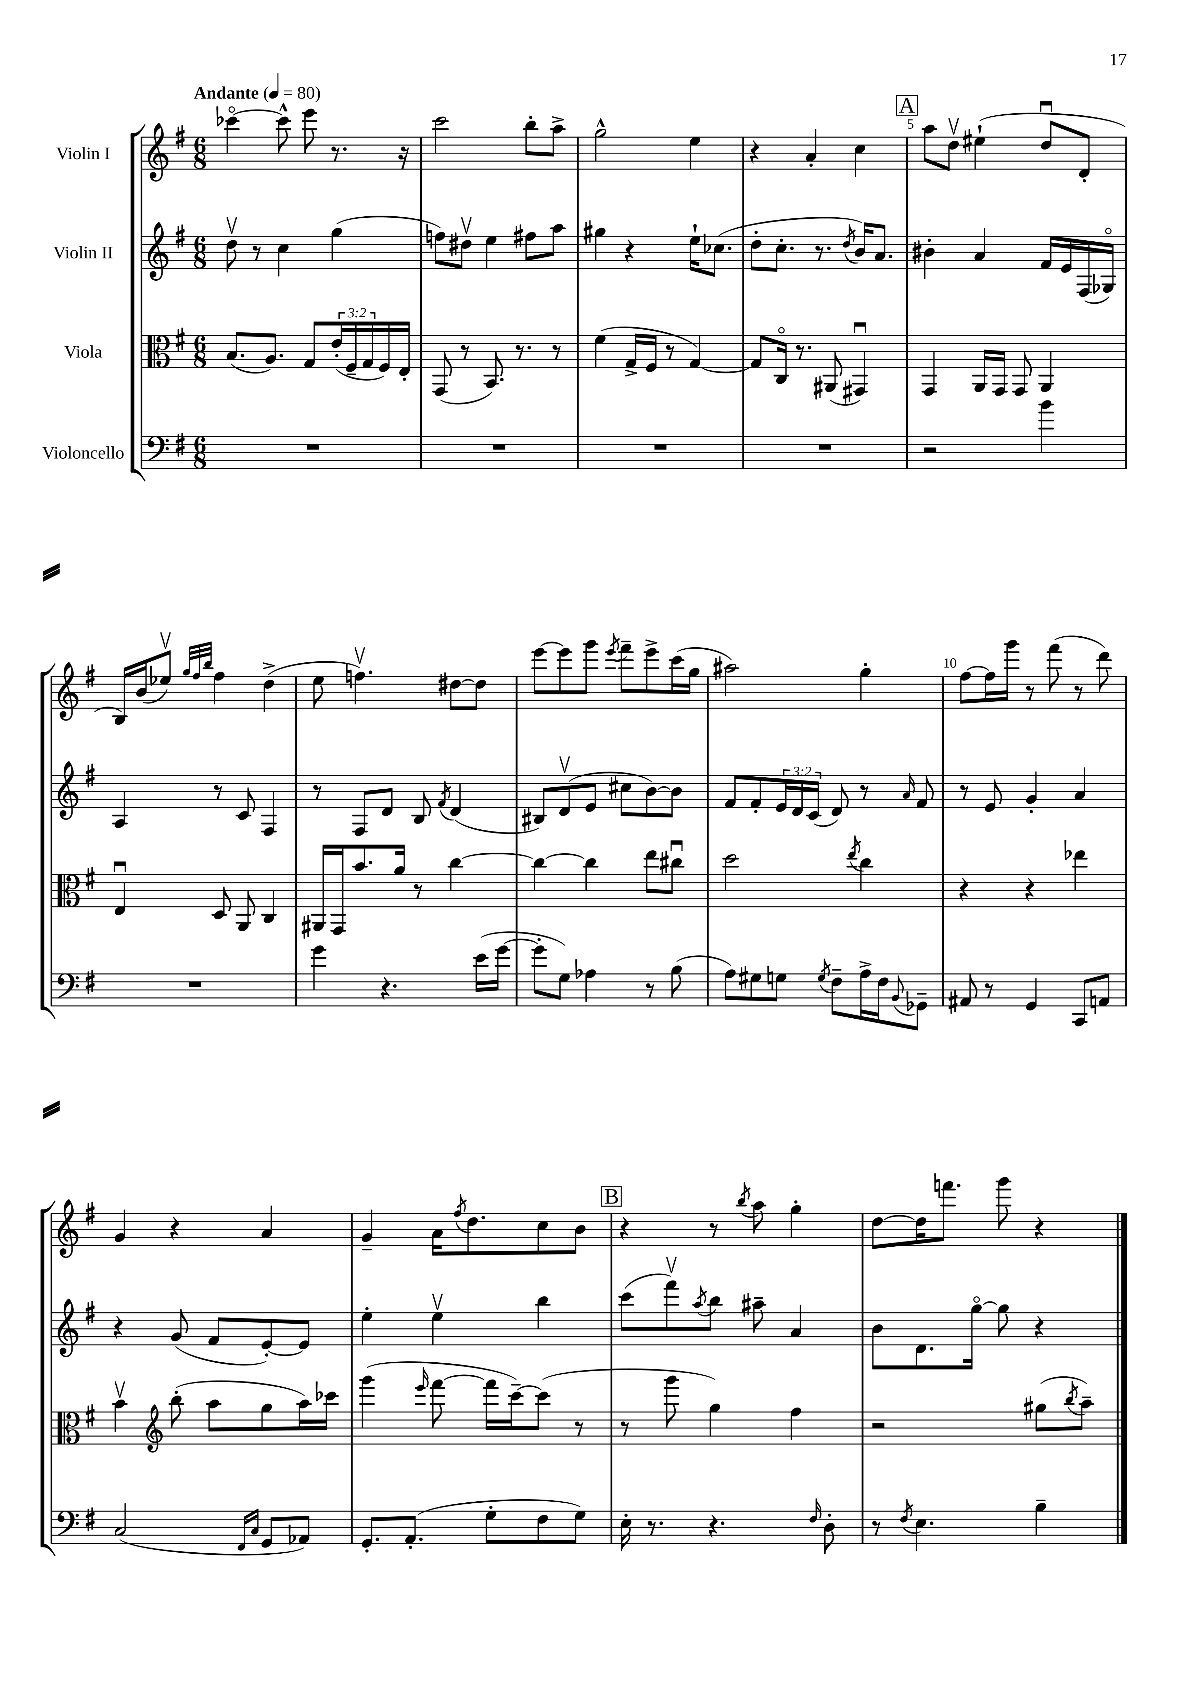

**kern	**kern	**kern	**kern
*part4	*part3	*part2	*part1
*staff4	*staff3	*staff2	*staff1
*I"Violoncello	*I"Viola	*I"Violin II	*I"Violin I
*clefF4	*clefC3	*clefG2	*clefG2
*k[f#]	*k[f#]	*k[f#]	*k[f#]
*M6/8	*M6/8	*M6/8	*M6/8
*MM80	*MM80	*MM80	*MM80
=1	=1	=1	=1
!	!	!	!LO:TX:a:B:t=Andante
2.r	(8.B/L	8ddv\	[4ccc-X\
.	.	8r	.
.	8.A/J)	.	.
.	.	4cc\	8ccc-^^\]
.	8G/L	.	8eee\
.	(24e'/L	(4gg\	8.r
.	24F#~/	.	.
.	24G/	.	.
.	16F#/)	.	.
.	16E'/JJ	.	16r
=2	=2	=2	=2
2.r	(8GG/	8ffn\L)	2ccc\
.	8r	8dd#Xv\J	.
.	8.BB/)	4ee\	.
.	8.r	.	.
.	.	8ff#X\L	8bb'\L
.	8r	8aa\J	8aa^\J
=3	=3	=3	=3
2.r	(4f#\	4gg#X\	2gg^^\
.	16G^/LL	4r	.
.	16F#/JJ	.	.
.	8r	.	.
.	[4G/)	16ee`\KL	4ee\
.	.	(8.cc-X\J	.
=4	=4	=4	=4
2.r	8G/L]	8dd'\L	4r
.	16C/Jk	8.cc'\J	.
.	8.r	.	.
.	.	.	4a'/
.	.	8.r	.
.	(8AA#X/	.	.
.	.	8qdd/	.
.	4GG#Xu/)	16b/KL)	4cc\
.	.	8.a/J	.
!!LO:REH:place=s1:t=A
=5	=5	=5	=5
2r	4GG/	4b#X'\	8aa\L
.	.	.	8ddv\J
.	16AA/LL	4a/	(4ee#X`\
.	16GG/JJ	.	.
.	8GG/	.	.
4b\	4AA/	16f#/LL	8ddu/L
.	.	16e/	.
.	.	(16F#/	8d'/J
.	.	16G-X/JJ)	.
!!LO:LB:g=z
=6	=6	=6	=6
2.r	4Eu/	4A/	16B/LL)
.	.	.	(16b/J
.	.	.	8ee-Xv/J)
.	.	.	32qqgg/LLL
.	.	.	32qqff#/
.	.	.	32qqbb/JJJ
.	8D/	8r	4ff#\
.	8AA/	8c/	.
.	4C/	4F#/	(4dd^\
=7	=7	=7	=7
4g\	16AA#X/LL	8r	8ee\
.	16GG/J	.	.
.	8.b/	8F#/L	4.ffnv\)
4.r	.	8d/J	.
.	16a/Jk	.	.
.	8r	8B/	.
.	.	8qf#/	.
.	[4cc\	(4d/	[8dd#X\L
(16e\LL	.	.	8dd#\J]
[16g\JJ	.	.	.
=8	=8	=8	=8
8g'\L]	4cc\_	8B#X/L)	[8eee\L
8G\J)	.	(8dv/	8eee\]
4A-X\	4cc\]	8e/J	8ggg\J
.	.	.	8qeee/
.	.	8cc#X\L	8fff#~\L
8r	8ee\L	[8b\)	8eee^\
(8B\	8cc#Xu\J	8b\J]	(16ccc\L
.	.	.	16gg\JJ
=9	=9	=9	=9
8A\L)	2dd\	8f#/L	2aa#X\)
8G#X\	.	8f#'/	.
8Gn\J	.	24e/L	.
.	.	24d/	.
.	.	(24c/JJ	.
8qG/	.	.	.
8F#~\L	.	8d/)	.
.	8qee/	.	.
16A^\L	4cc\	8r	4gg'\
16F#\J	.	.	.
8qqBB/	.	16qqa/	.
8GG-X~\J	.	8f#/	.
=10	=10	=10	=10
8AA#X/	4r	8r	[8ff#\L
8r	.	8e/	16ff#\L]
.	.	.	16ggg\JJ
4GG/	4r	4g'/	8r
.	.	.	(8fff#\
8CC/L	4ee-X\	4a/	8r
8AAn/J	.	.	8ddd\)
!!LO:LB:g=z
=11	=11	=11	=11
(2C/	4bv\	4r	4g/
*	*clefG2	*	*
.	(8bb'\	(8g/	4r
.	8aa\L	8f#/L	.
16qqFF#/LL	.	.	.
16qqC/JJ	.	.	.
8GG/L	8gg\	[8e'/)	4a/
8AA-X/J)	16aa\L)	8e/J]	.
.	16ccc-X\JJ	.	.
=12	=12	=12	=12
8.GG'/L	(4ggg\	4ee'\	4g~/
(8.AA'/J	.	.	.
.	16qqeee/	.	.
.	[8fff#\	4eev\	16a\KL
.	.	.	8qff#/
.	.	.	8.dd\
8G'\L	16fff#\LL]	.	.
.	[16ccc~\J)	.	.
8F#\	(8ccc\J]	4bb\	8cc\
8G\J)	8r	.	8b\J
!!LO:REH:place=s1:t=B
=13	=13	=13	=13
16E'\	8r	(8ccc\L	4r
8.r	.	.	.
.	8ggg\	8fff#v\)	.
.	.	8qaa/	.
4.r	4gg\)	8bb\J	8r
.	.	.	8qbb/
.	.	8aa#X~\	8aa\
.	4ff#\	4a/	4gg'\
16qqF#/	.	.	.
8D'\	.	.	.
=14	=14	=14	=14
8r	2r	8b\L	[8dd\L
8qF#/	.	.	.
4.E\	.	8.d\	16dd\K]
.	.	.	8.fffn\J
.	.	[16gg\Jk	.
.	.	8gg\]	8ggg\
4B~\	(8gg#X\L	4r	4r
.	8qbb/	.	.
.	8aa~\J)	.	.
==	==	==	==
*-	*-	*-	*-
